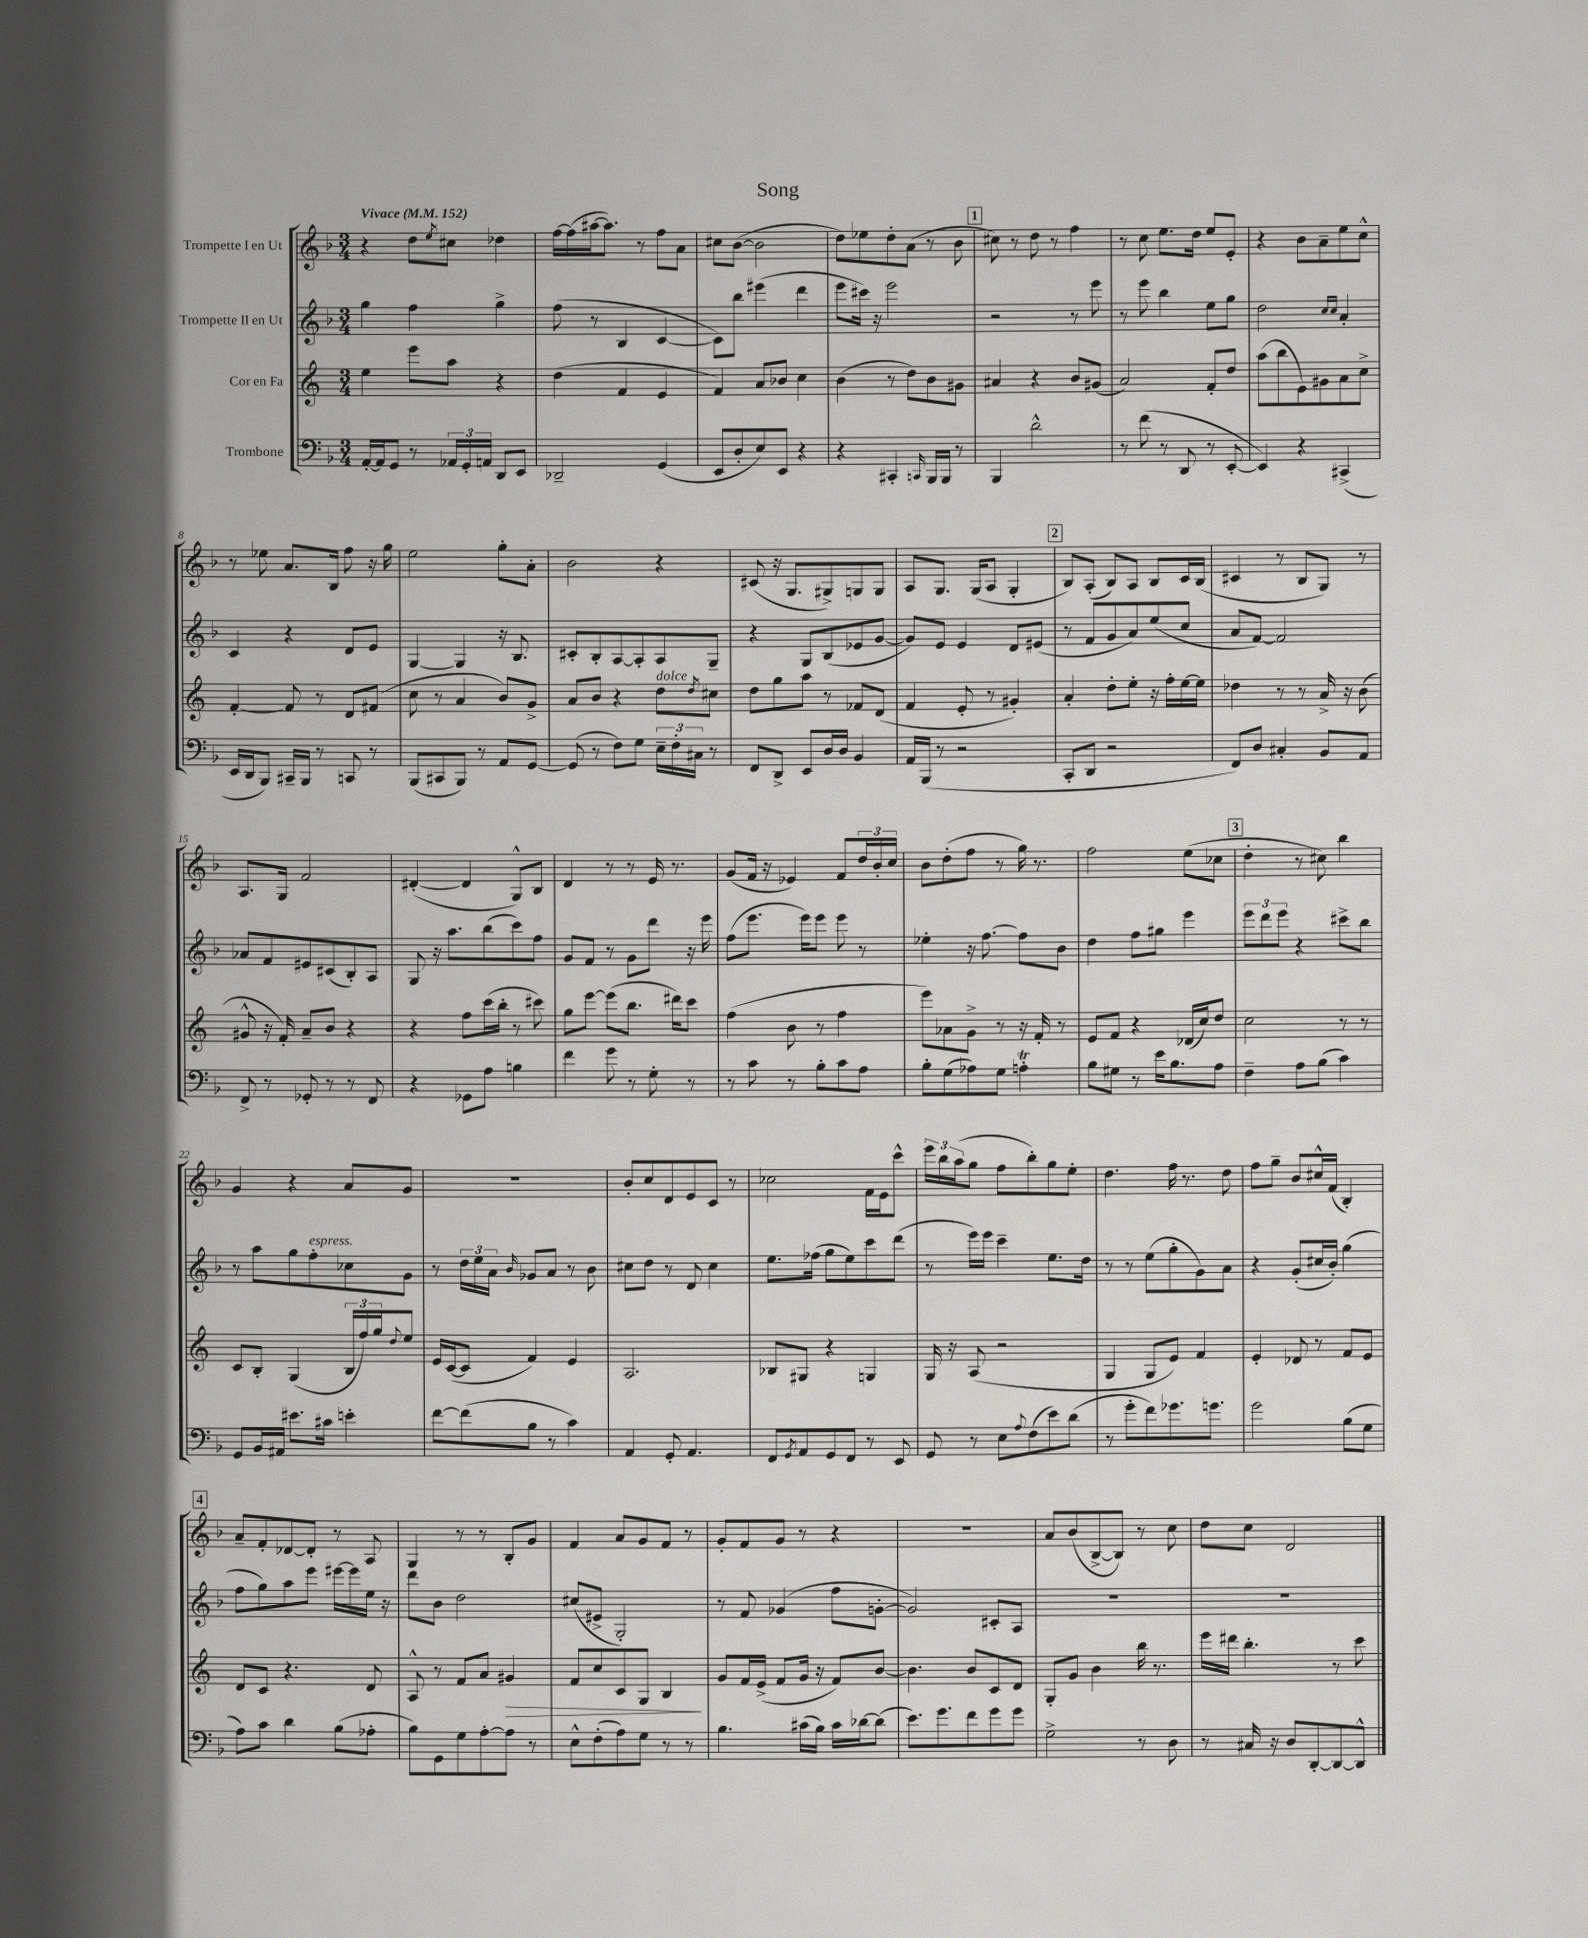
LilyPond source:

\header { title = "Song" }
<<
\new StaffGroup <<
\new Staff = "s0" \with { instrumentName = "Trompette I en Ut" } {
    \clef treble \key f \major \numericTimeSignature \time 3/4 \tempo "Vivace" 4 = 152
    r4 d''8 \acciaccatura { e''8 } cis''8 des''4 |
    f''16~ f''16( ais''16~ ais''8.) r8 f''8 a'8 |
    cis''8 bes'8~( bes'2 |
    d''8) ees''8 d''8-. a'8( r8 bes'8 |
    \mark \markup { \box "1" } cis''8) r8 d''8 r8 f''4 |
    r8 c''8 e''8. d''16 e''8 e'8-. |
    r4 bes'8 a'8-- e''8 c''8-^ |
    r8 ees''8 a'8. bes16 f''8 r16 g''16 |
    e''2 g''8-. a'8-. |
    bes'2 r4 |
    cis'8( r16 g8. gis8->) g8 g8 |
    a8 g8. g16( a8 g4-. |
    \mark \markup { \box "2" } bes8) a8-.( bes8) a8 bes8 c'16 bes16( |
    cis'4 r8 bes8 g8) r8 |
    a8. g16 f'2 |
    dis'4~-.( dis'4 g8-^) bes8 |
    d'4 r8 r8 e'16 r8. |
    g'8( f'16 r16 ees'4) f'8 \tuplet 3/2 { d''16 bes'16-. c''16 } |
    bes'8 d''8-.( f''8 r8 g''16) r8. |
    f''2 e''8( ces''8 |
    \mark \markup { \box "3" } d''4-. r8 cis''8) bes''4 |
    g'4 r4 a'8 g'8 |
    R2. |
    bes'8-. c''8 d'8 e'8 c'8 r8 |
    ces''2 f'16 e'16 c'''8-^ |
    \tuplet 3/2 { e'''16 bes''16 a''16( } g''8 f''8 bes''8-.) g''8 e''8-. |
    d''4. f''16 r8. d''8 |
    f''8 g''8-- bes'8 cis''16-^ f'16( bes4-.) |
    \mark \markup { \box "4" } a'8-- f'8-. des'8~ des'8-. r8 a8 |
    g4 r8 r8 bes8-. g'8 |
    f'4 a'8 g'8 f'8 r8 |
    g'8-. f'8 g'8 r8 r4 |
    R2. |
    a'8 bes'8( bes8~-> bes8) r8 c''8 |
    d''8 c''8 d'2 \bar "|." |
}
\new Staff = "s1" \with { instrumentName = "Trompette II en Ut" } {
    \clef treble \key f \major \numericTimeSignature \time 3/4
    g''4 f''4 g''4-> |
    f''8( r8 bes4 c'4~ |
    c'8) bes''8 eis'''4( d'''4 |
    e'''8 cis'''16) r16 e'''2 |
    \mark \markup { \box "1" } r2 r8 e'''8 |
    r8 e'''8 bes''4 e''8 g''8 |
    d''2 \grace { c''16 c''16 } a'4-. |
    c'4 r4 d'8 e'8 |
    g4~ g4 r16 bes8. |
    cis'8-. bes8-. a8~ a8-. a8 g8-- |
    r4 g8 bes8( ees'8 g'8~ |
    g'8) e'8 e'4 d'8 eis'8( |
    \mark \markup { \box "2" } r8 f'8 g'8 a'8) e''8( c''8 |
    a'8 f'8~) f'2 |
    aes'8 f'8 eis'8 cis'8( bes8-.) a8 |
    g8 r16 a''8. bes''8( c'''8) f''8 |
    g'8 f'8 r8 g'8 d'''8 r16 e'''16 |
    f''8( e'''8. e'''16) e'''8 e'''8 r8 |
    ees''4-. r16 f''8.~ f''8 bes'8 |
    d''4 f''8 gis''8 e'''4 |
    \mark \markup { \box "3" } \tuplet 3/2 { e'''8 d'''8 e'''8 } r4 cis'''8-> bes''8 |
    r8 a''8 g''8 f''8-.^\markup { \italic "espress." } ces''8 g'8 |
    r8 \tuplet 3/2 { d''16 e''16 a'16 } \grace { bes'16 } ges'8 a'8 r8 bes'8 |
    cis''8 d''8 r8 d'8 cis''4 |
    e''8. fes''16( g''8 e''8) c'''8 d'''8( |
    r8 e'''16) e'''16 c'''4-- e''8. d''16 |
    r8 r8 e''8( g''8-. g'8) a'8 |
    r4 g'8-.( cis''16 bes'16-.) g''4( |
    \mark \markup { \box "4" } f''8 g''8) a''8 e'''8 eis'''16~ eis'''16 e''16 r16 |
    d'''8 bes'8 d''2 |
    cis''8( eis'8-> g2-.) |
    r8 f'8 ges'4( f''8 g'8~-. |
    g'2) cis'8-. a8 |
    R2. |
    R2. \bar "|." |
}
\new Staff = "s2" \with { instrumentName = "Cor en Fa" } {
    \clef treble \key c \major \numericTimeSignature \time 3/4
    e''4 e'''8 a''8 r4 |
    d''4( f'4 e'4 |
    f'4) a'8 bes'8 c''4 |
    b'4( r8 d''8) b'8 gis'8 |
    \mark \markup { \box "1" } ais'4 r4 b'8 gis'8( |
    a'2) f'8-. d''8 |
    a''8( b''8 e'8) gis'8 a'8 c''8-> |
    f'4~-. f'8 r8 d'8 fis'8( |
    c''8 r8 a'4 b'8) g'8-> |
    a'8 b'8 r4 d''8^\markup { \italic "dolce" } \acciaccatura { d''8 } cis''8 |
    d''8 g''8 a''8 r8 fes'8 d'8( |
    f'4 e'8-. r8 gis'4-.) |
    \mark \markup { \box "2" } a'4-. d''8-. e''8-. r16 f''16-. e''16~ e''16 |
    des''4 r8 r8 a'16-> r16 b'8( |
    gis'8-^ r16 f'16-.) a'8-- b'8 r4 |
    r4 f''8 c'''16( b''16-. r8 cis'''8) |
    g''8 e'''8~ e'''8( b''8. dis'''16) c'''8 |
    f''4( b'8 r8 f''4 |
    e'''8) aes'8 g'8-> r8 r16 f'16-. r8 |
    e'8 f'8 r4 des'16( c''16) d''8 |
    \mark \markup { \box "3" } c''2 r8 r8 |
    c'8 b8-. g4( \tuplet 3/2 { b16 f''16) g''16 } \appoggiatura { d''8 } e''8 |
    e'16 c'16~( c'8 f'4) e'4 |
    a2. |
    bes8 gis8 r4 g4 |
    g16 r16 a8( r2 |
    g4 g8 e'8) f'4 |
    e'4-. des'8 r8 f'8 e'8 |
    \mark \markup { \box "4" } d'8 c'8 r4. d'8 |
    a8-^ r8 f'8 a'8 gis'4\> |
    f'8 c''8 c'8 g8 b4\! |
    g'8 f'16 e'16->( f'8 g'16 r16 f'8) b'8~ |
    b'4. b'8 c'8 d'8 |
    g8-. g'8 b'4 b''16 r8. |
    e'''16 dis'''16 b''4.-. r8 c'''8 \bar "|." |
}
\new Staff = "s3" \with { instrumentName = "Trombone" } {
    \clef bass \key f \major \numericTimeSignature \time 3/4
    a,16~-. a,16 g,8 r8 \tuplet 3/2 { aes,16 g,16-. a,16 } d,8 e,8 |
    des,2-- g,4( |
    e,8 d8-. e8) e,8 r4 |
    r4 cis,4-. \grace { c,16 } bes,,16 bes,,16 r8 |
    \mark \markup { \box "1" } bes,,4 d'2-^ |
    r8 f'8( r8 d,8 r8 e,8~-. |
    e,4) r4 cis,4->( |
    e,16 d,16 bes,,8) cis,16-- bes,,16 r8 c,8 r8 |
    bes,,8( cis,8 bes,,8) r8 a,8 g,8~ |
    g,8( r8 f8) g8 \tuplet 3/2 { e16-- f16-. cis16 } r8 |
    f,8 d,8-> e,8 d16 d16 bes,4 |
    a,16 bes,,16( r8 r2 |
    \mark \markup { \box "2" } c,8-. d,8 r2 |
    f,8) d8 cis4-. bes,8 a,8 |
    f,8-> r8 ges,8-. r8 r8 f,8 |
    r4 ges,8 a8 b4 |
    f'4 g'8 r8 g8-. r8 |
    r8 c'8 r8 bes8-. c'8 a8 |
    bes8-. g8( aes8) g8 a4-.\trill |
    bes8 gis8 r8 e'16 bes8. a8 |
    \mark \markup { \box "3" } f4-- a8 bes8( c'4) |
    g,8 bes,16 ais,16 eis'8. cis'16 e'4-. |
    f'8~ f'8( bes8 r8 c'4) |
    a,4 g,8-. a,4. |
    f,8 \acciaccatura { g,8 } a,8 g,8 f,8 r8 e,8 |
    g,8 r8 e8 \appoggiatura { a8 } f8( e'8) d'8( |
    r8 g'8-. f'8) ges'8. g'8. |
    g'2 bes8( g8 |
    \mark \markup { \box "4" } a8) c'8 d'4 bes8( aes8-. |
    bes8) g,8 g8 a8~-. a8 r8 |
    e8-^ f8-.( a8) g8 r8 r8 |
    bes4. cis'16( bes16) cis'16 des'16~ des'8( |
    e'8.) g'8. f'8 g'8 g'8 |
    g2-> r8 d8 |
    r8 cis16 r16 d8 d,8~-. d,8~ d,8-^ \bar "|." |
}
>>
>>
